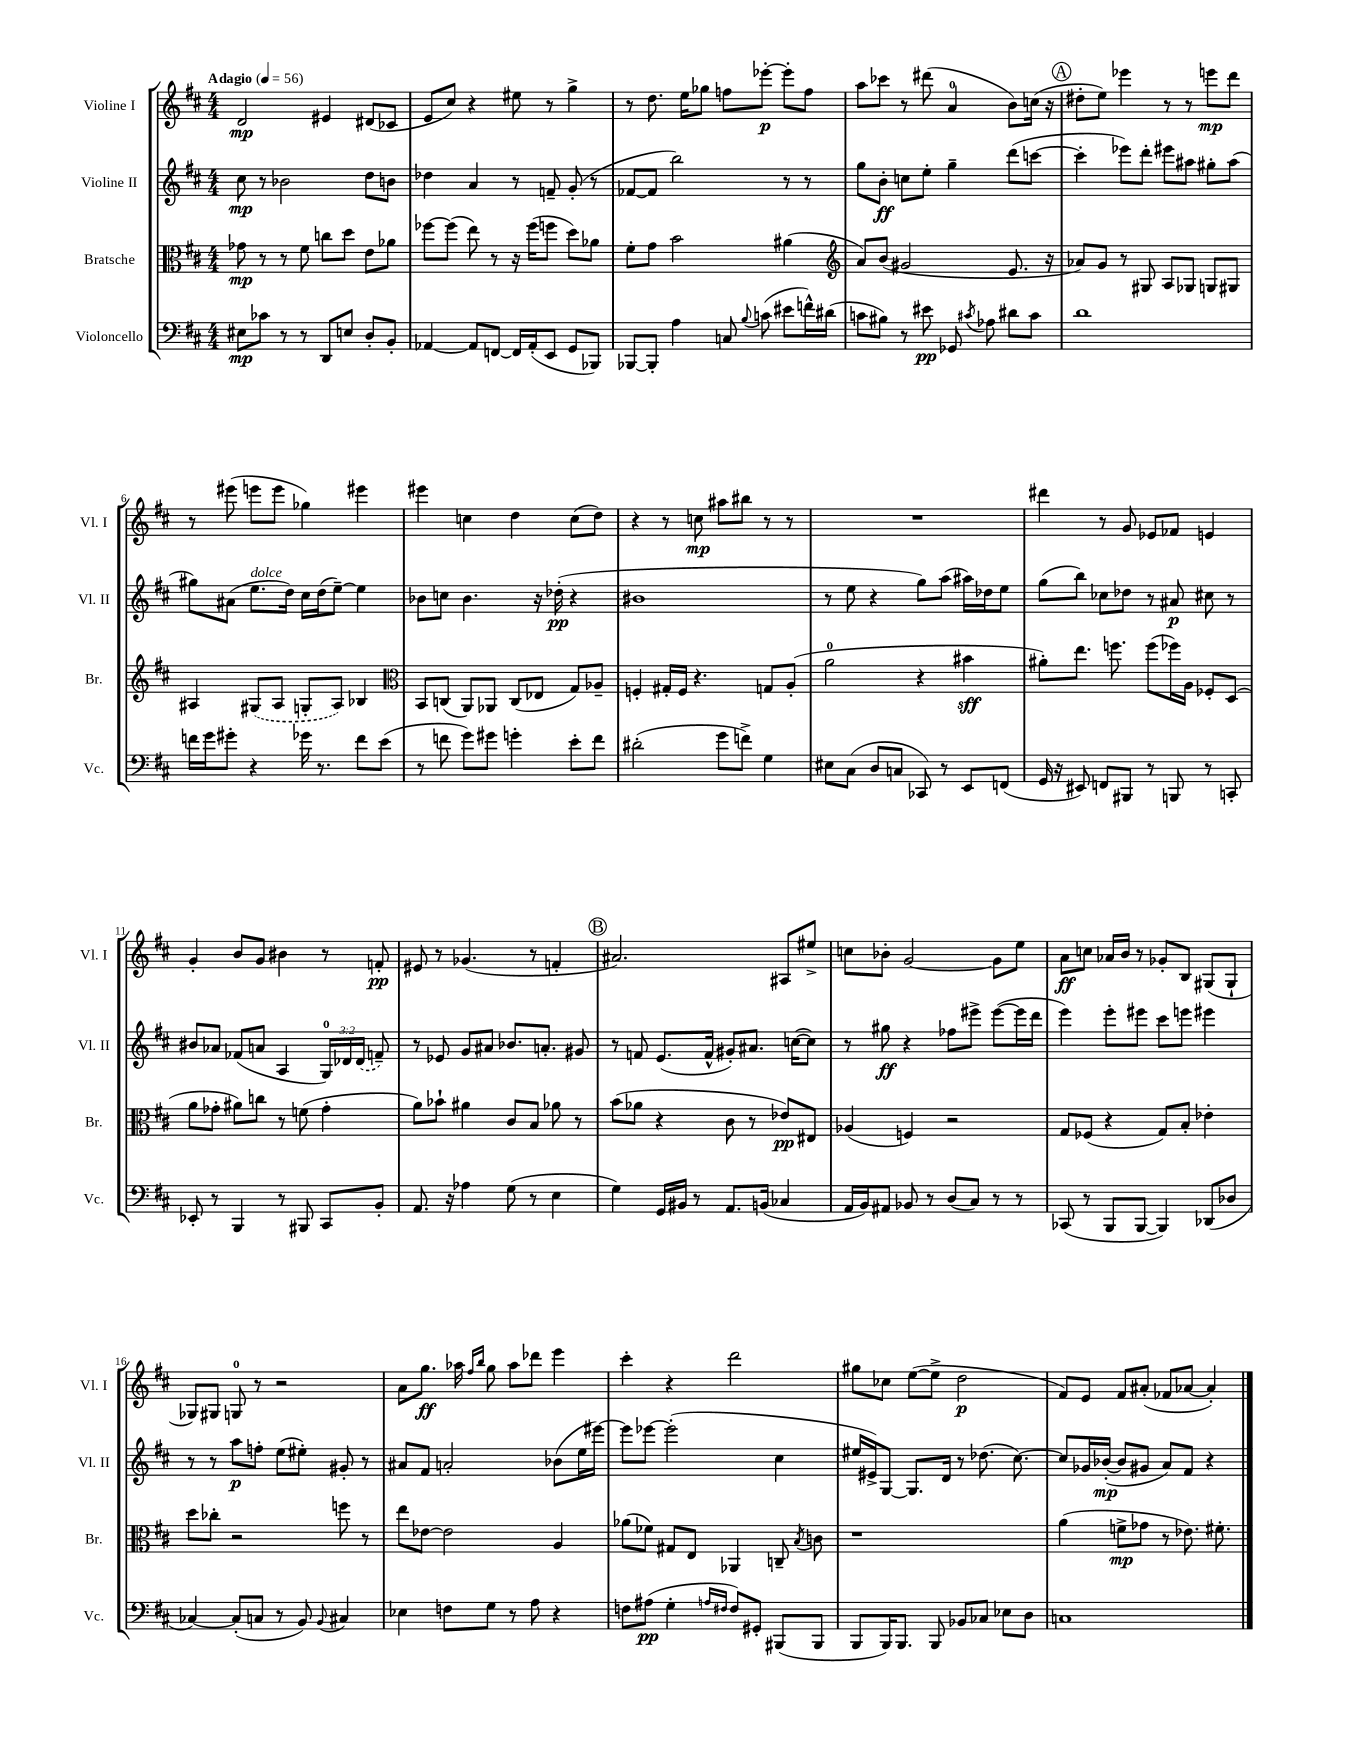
<<
\new StaffGroup <<
\new Staff = "s0" \with { instrumentName = "Violine I" shortInstrumentName = "Vl. I" } {
    \clef treble \key d \major \numericTimeSignature \time 4/4 \tempo "Adagio" 4 = 56
    \autoBeamOff d'2\mp eis'4 dis'8[( ces'8] |
    e'8[ cis''8]) r4 eis''8 r8 g''4-> |
    r8 d''8. e''16[ ges''8] f''8[ ees'''8]~-.\p ees'''8[-. f''8] |
    a''8[ ces'''8] r8 dis'''8( a'4-0 b'8[) c''16]( r16 |
    \mark \markup { \circle "A" } dis''8[-. e''8]) ees'''4 r8 r8 e'''8[\mp d'''8] |
    r8 eis'''8( e'''8[ e'''8] ges''4) eis'''4 |
    eis'''4 c''4 d''4 c''8[( d''8]) |
    r4 r8 c''8\mp ais''8[ bis''8] r8 r8 |
    R1 |
    dis'''4 r8 g'8 ees'8[ fes'8] e'4 |
    g'4-. b'8[ g'8] bis'4 r8 f'8-.\pp |
    eis'8 r8 ges'4.( r8 f'4-. |
    \mark \markup { \circle "B" } ais'2.) ais8[ eis''8]-> |
    c''8[ bes'8]-. g'2~ g'8[ e''8] |
    a'8[\ff c''8] aes'16[ b'16] r8 ges'8[-. b8] gis8[( gis8]-! |
    ges8[) gis8] g8-0 r8 r2 |
    a'8[ g''8.]\ff aes''16 \grace { fis''16[ b''16] } g''8 aes''8[ des'''8] e'''4 |
    cis'''4-. r4 d'''2 |
    gis''8[ ces''8] e''8[~( e''8]-> d''2\p |
    fis'8[) e'8] fis'8[ ais'8]-.( fes'8[ aes'8]~ aes'4-.) \bar "|." |
}
\new Staff = "s1" \with { instrumentName = "Violine II" shortInstrumentName = "Vl. II" } {
    \clef treble \key d \major \numericTimeSignature \time 4/4 \override Staff.TupletNumber.text = #tuplet-number::calc-fraction-text
    \autoBeamOff cis''8\mp r8 bes'2 d''8[ b'8] |
    des''4 a'4 r8 f'8-- g'8-.( r8 |
    fes'8[~ fes'8] b''2) r8 r8 |
    g''8[ b'8]-.\ff c''8[ e''8]-. g''4-- d'''8[( c'''8]~ |
    \mark \markup { \circle "A" } c'''4-. ees'''8[) d'''8]-. eis'''8[ ais''8] gis''8[-. ais''8]( |
    gis''8[) ais'8]( e''8.[^\markup { \italic "dolce" } d''16]) cis''16[ d''16( e''8]~--) e''4 |
    bes'8[ c''8] bes'4. r16 des''16-.\pp( r4 |
    bis'1 |
    r8 e''8 r4 g''8[) a''8]( ais''16[) des''16 e''8] |
    g''8[( b''8]) ces''8[ des''8] r8 ais'8\p cis''8 r8 |
    bis'8[ aes'8] fes'8[( a'8] a4 \tuplet 3/2 { g16[-0) des'16 \once \slurDashed des'16]( } f'8--) |
    r8 ees'8 g'8[ ais'8] bes'8.[ a'8.]-. gis'8 |
    \mark \markup { \circle "B" } r8 f'8 e'8.[( f'16]-^ gis'8[-.) ais'8.] c''16[~( c''8]) |
    r8 gis''8\ff r4 fes''8[ eis'''8]-> eis'''8[~( eis'''16 d'''16] |
    e'''4) e'''8[-. eis'''8] cis'''8[ e'''8] eis'''4 |
    r8 r8 a''8[\p f''8]-. e''8[( eis''8]-.) gis'8-. r8 |
    ais'8[ fis'8] a'2-. bes'8[( e''16 eis'''16]~) |
    eis'''8[ ees'''8]~ ees'''2-.( cis''4 |
    eis''16[ eis'16->) g8]~ g8.[ d'16] r8 des''8.( cis''8.~) |
    cis''8[ ges'16 bes'16]~-.\mp( bes'8[ gis'8] a'8[) fis'8] r4 \bar "|." |
}
\new Staff = "s2" \with { instrumentName = "Bratsche" shortInstrumentName = "Br." } {
    \clef alto \key d \major \numericTimeSignature \time 4/4
    \autoBeamOff ges'8\mp r8 r8 fis'8 c''8[ d''8] e'8[ aes'8] |
    fes''8[~ fes''8]( e''8) r8 r16 fes''16[( f''8] d''8[) aes'8] |
    fis'8[-. g'8] b'2 ais'4( |
    \clef treble a'8[) b'8]( gis'2 e'8. r16 |
    \mark \markup { \circle "A" } aes'8[) g'8] r8 gis8 a8[ ges8] g8[ gis8] |
    ais4 \once \slurDashed gis8[( ais8] g8[-. ais8]) bes4 |
    \clef alto b,8[ c8]( a,8[) aes,8] c8[( ees8] g8[) aes8]-- |
    f4-. gis16[-. f16] r4. g8[ a8]-.( |
    a'2-0 r4 bis'4\sff |
    ais'8[-.) e''8.] f''8. f''8[( fes''16) a16] fes8[-. d8]( |
    a'8[ ges'8]-. ais'8[) c''8] r8 f'8( ges'4-. |
    a'8[) bes'8]-! ais'4 cis'8[ b8] aes'8 r8 |
    \mark \markup { \circle "B" } b'8[( aes'8] r4 cis'8 r8 ees'8[\pp) eis8] |
    aes4( f4) r2 |
    g8[ fes8]( r4 g8[) b8]-. ees'4-. |
    d''8[ ces''8]-. r2 f''8 r8 |
    e''8[ ees'8]~ ees'2 a4 |
    aes'8[( fes'8]) gis8[ e8] aes,4 c8-- \acciaccatura { b8 } c'8 |
    r1 |
    a'4( f'8[->\mp ges'8] r8 ees'8.) fis'8.-. \bar "|." |
}
\new Staff = "s3" \with { instrumentName = "Violoncello" shortInstrumentName = "Vc." } {
    \clef bass \key d \major \numericTimeSignature \time 4/4
    \autoBeamOff eis8[\mp ces'8] r8 r8 d,8[ e8] d8[-. b,8]-. |
    aes,4~ aes,8[ f,8]~ f,16[ aes,16-.( e,8] g,8[ bes,,8]) |
    bes,,8[~ bes,,8]-. a4 c8 \appoggiatura { b8 } c'8( eis'8[ f'16-^) dis'16]( |
    c'8[ bis8]) r8 eis'8\pp ges,8 \acciaccatura { cis'8 } aes8 dis'8[ cis'8] |
    \mark \markup { \circle "A" } d'1 |
    f'16[ g'16 gis'8]-. r4 ges'16 r8. f'8[ e'8]( |
    r8 f'8 g'8[) gis'8] g'4-. e'8[-. f'8] |
    dis'2-.( g'8[ f'8]->) g4 |
    eis8[ cis8]( d8[ c8] ces,8) r8 e,8[ f,8]( |
    g,16 r16 eis,8) f,8[ bis,,8] r8 b,,8 r8 c,8-. |
    ees,8-. r8 b,,4 r8 bis,,8 cis,8[ b,8]-. |
    a,8. r16 aes4 g8( r8 e4 |
    \mark \markup { \circle "B" } g4) g,16[ bis,16] r8 a,8.[ b,16]( ces4 |
    a,16[ b,16) ais,8] bes,8 r8 d8[( cis8]) r8 r8 |
    ces,8( r8 b,,8[ b,,8]~ b,,4) des,8[( des8] |
    ces4~) ces8[-.( c8] r8 b,8) \appoggiatura { b,8 } cis4 |
    ees4 f8[ g8] r8 a8 r4 |
    f8[ ais8]\pp( g4-. \grace { a16[ fis16] } fis8[) gis,8]-. bis,,8[( bis,,8] |
    b,,8[ b,,16) b,,8.] b,,8 bes,8[ ces8] ees8[ d8] |
    c1 \bar "|." |
}
>>
>>
